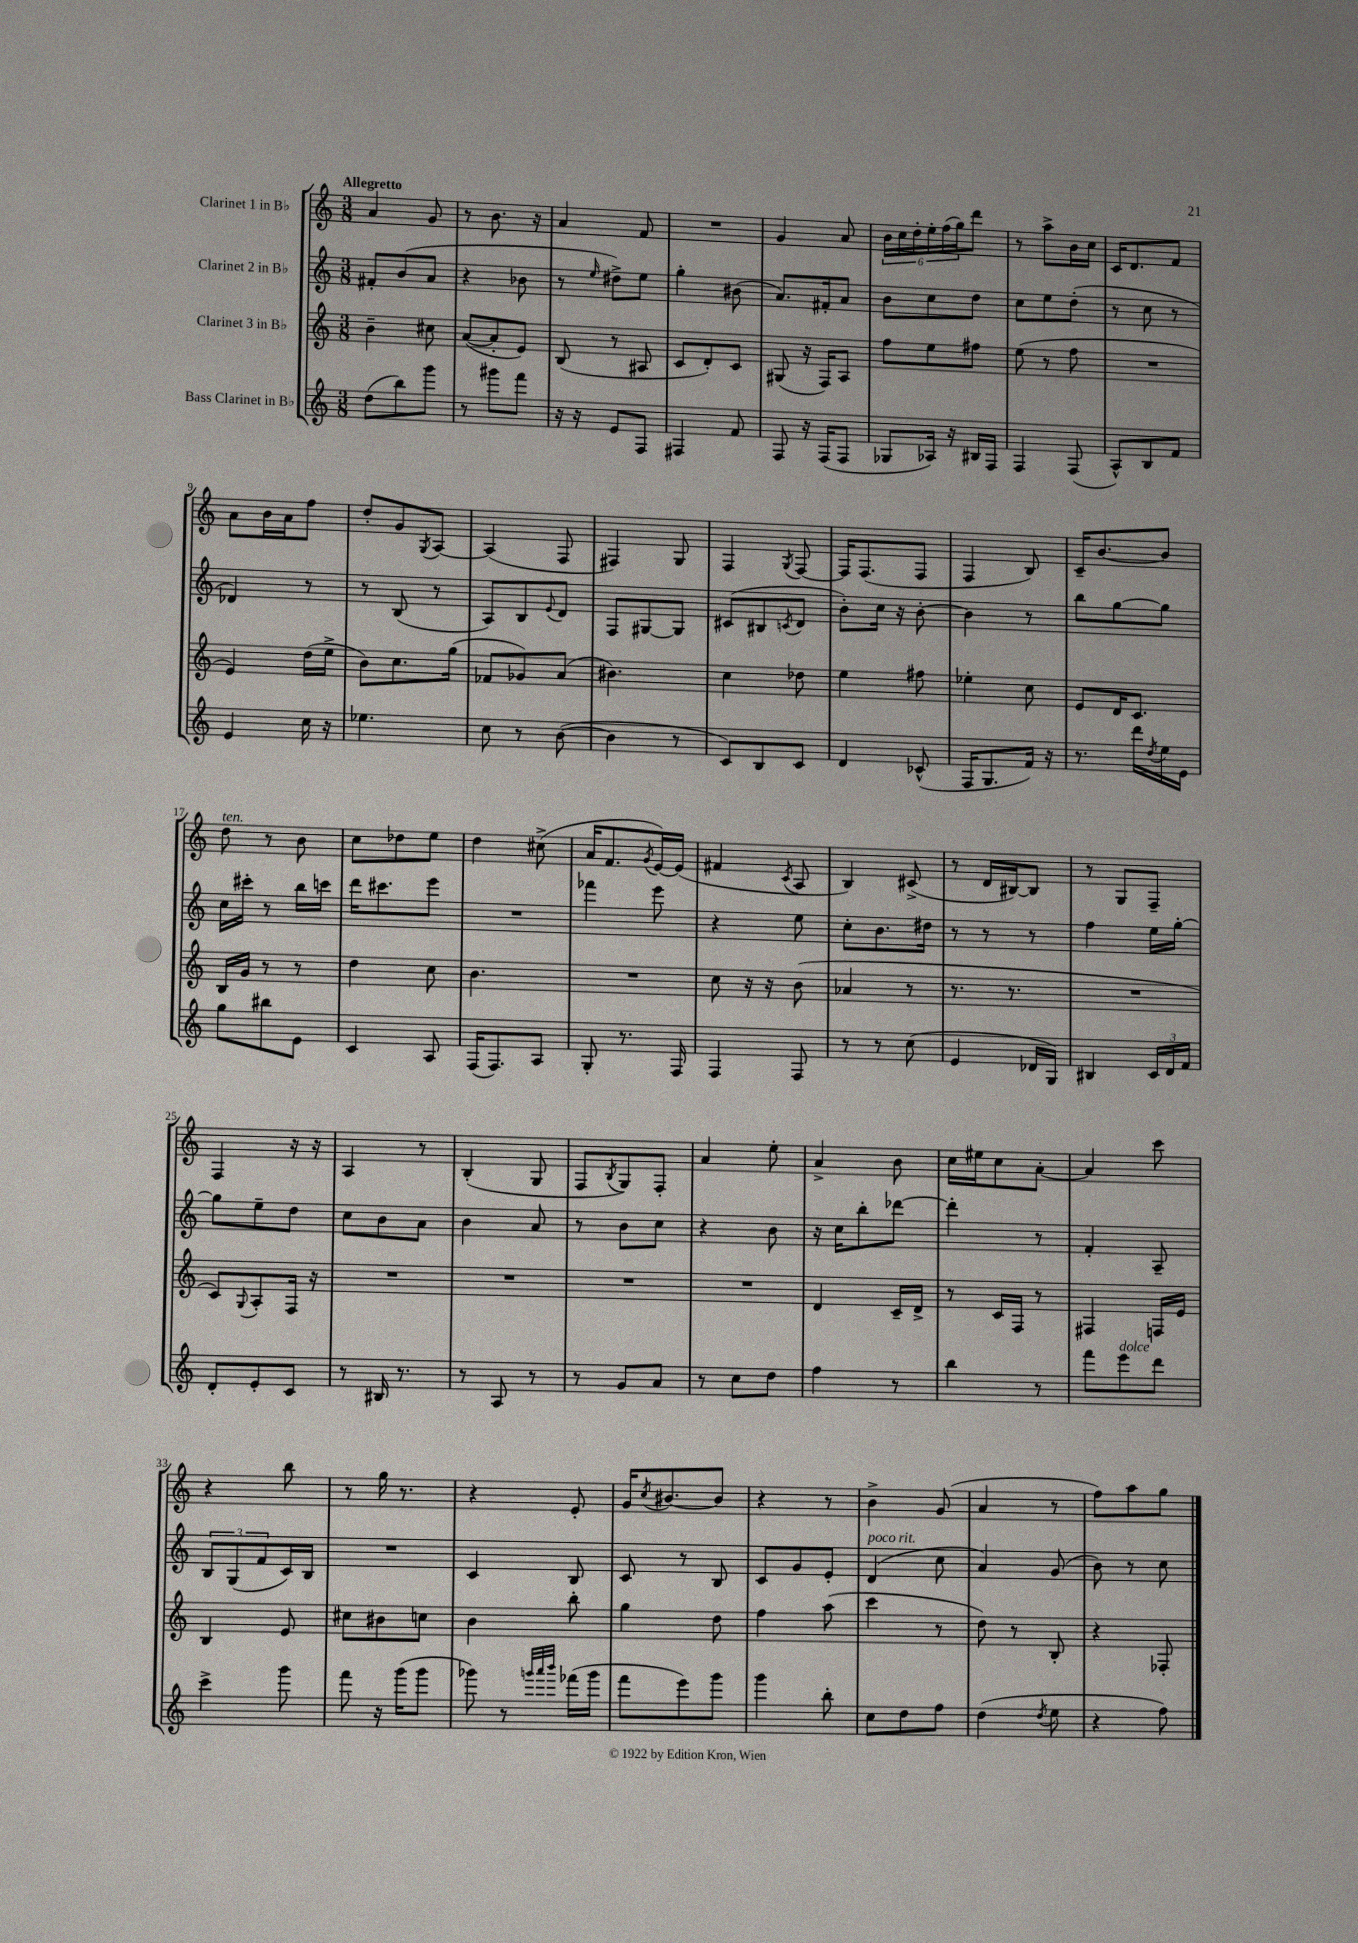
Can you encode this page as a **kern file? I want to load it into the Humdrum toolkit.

**kern	**kern	**kern	**kern
*staff4	*staff3	*staff2	*staff1
*clefG2	*clefG2	*clefG2	*clefG2
*k[]	*k[]	*k[]	*k[]
*M3/8	*M3/8	*M3/8	*M3/8
(8dd\L	4b~\	8f#'/L	4a/
8bb\)	.	(8b/	.
8ggg\J	8cc#\	8a/J	8g/
=	=	=	=
8r	([8a/L	4r	8r
8ggg#\L	8a'/]	.	8.b\
8fff\J	8e/J)	8b-\	.
.	.	.	16r
=	=	=	=
16r	(8B/	8r	4a/
16r	.	.	.
.	.	16qqee/	.
8e/L	8r	8dd#^\L)	.
8F/J	8A#/	8ee\J	8f/
=	=	=	=
4F#/	8c/L	4gg'\	4.r
.	8d'/)	.	.
8f/	8c/J	(8b#\	.
=	=	=	=
8F/	(8G#/	8.a/L)	4g/
16r	16r	.	.
(16F/LK	16F/LK)	16f#'/k	.
8F/J	8A/J	8a/J	8a/
=	=	=	=
8G-/L	8ff\L	8b\L	24b\LL
.	.	.	24cc\
.	.	.	24dd'\
16A-/Jk)	8ee\	8cc\	24ee'\
.	.	.	(24ff\
16r	.	.	.
.	.	.	24gg\J)
16B#/LL	8ff#\J	8dd\J	8ddd\J
16F/JJ	.	.	.
=	=	=	=
4F/	(8ee\	8cc\L	8r
.	8r	8ee\	8aa^\L
(8F/	8ff\	(8dd'\J	16b\L
.	.	.	16cc\JJ
=	=	=	=
8A^^/L)	4.r	8r	16c/LK
.	.	.	8.d/
8B/	.	8cc\	.
8f/J	.	8r	8f/J
=	=	=	=
4e/	4e/)	4d-/)	8a\L
.	.	.	16b\L
.	.	.	16a\J
16cc\	(16dd\LL	8r	8ff\J
16r	16ee^\JJ	.	.
=	=	=	=
4.ee-\	8b\L)	8r	8dd'/L
.	8.cc\	(8B/	8g/
.	.	.	8qG/
.	.	8r	[8A/J
.	(16gg\Jk	.	.
=	=	=	=
8cc\	8f-/L	8A/L)	(4A/]
8r	8g-/)	8B/	.
.	.	8qqe/	.
([8b\	(8a/J	8d/J	8F/
=	=	=	=
4b\]	4.b#\)	8F/L	4F#/)
.	.	[8G#/	.
8r	.	8G#/]J	8G/
=	=	=	=
8c/L)	4cc\	(8c#/L	4F/
8B/	.	8B#/	.
.	.	8qc/	8qG/
8c/J	8dd-\	8d/J	[8F/
=	=	=	=
4d/	4ee\	8b'\L)	16F/]LK
.	.	.	(8.F/
.	.	16cc\Jk	.
.	.	16r	.
(8c-^^/	8ff#\	[8b'\	8F/J
=	=	=	=
16F/LK	4ee-'\	4b\]	4F/
8.G/	.	.	.
16f/Jk)	8cc\	8r	8B/)
16r	.	.	.
=	=	=	=
8.r	8e/L	8bb\L	16c~/LK
.	.	.	[8.b/
.	16d/K	[8gg\	.
16ddd\LL	8.c/J	.	.
8qdd/	.	.	.
16ee\	.	8gg\]J	8b/]J
16e\JJ	.	.	.
=	=	=	=
8gg\L	16B/LL	16cc\LL	8dd\
.	16g/JJ	16ccc#'\JJ	.
8bb#\	8r	8r	8r
8e\J	8r	16bb\LL	8b\
.	.	16ccc\JJ	.
=	=	=	=
4c/	4dd\	16ddd\LK	8cc\L
.	.	8.ccc#\	.
.	.	.	8dd-\
8A/	8cc\	8eee\J	8ee\J
=	=	=	=
(16F/LK	4.b\	4.r	4dd\
8.F/)	.	.	.
8A/J	.	.	(8cc#^\
=	=	=	=
8G'/	4.r	4fff-\	16a/LK
.	.	.	8.f/
8.r	.	.	.
.	.	.	8qg/
.	.	8eee\	[16e/L)
16F/	.	.	(16e/]JJ
=	=	=	=
4F/	8cc\	4r	4f#/
.	16r	.	.
.	16r	.	.
.	.	.	8qc/
8F/	(8b\	8ee\	8A/
=	=	=	=
8r	4a-/	8cc'\L	4B/)
8r	.	8.b\	.
(8cc\	8r	.	(8c#^/
.	.	16dd#\Jk	.
=	=	=	=
4e/	8.r	8r	8r
.	.	8r	16d/LL
.	8.r	.	[16B#/J)
16d-/LL	.	8r	8B#/]J
16G/JJ)	.	.	.
=	=	=	=
4B#/	4.r	4ff\	8r
.	.	.	8G/L
24c/LL	.	16ee\LL	8F~/J
24d/	.	.	.
.	.	[16gg'\JJ	.
24f/JJ	.	.	.
=	=	=	=
8d'/L	8c/L)	8gg\]L	4F/
.	8qqG/	.	.
8e'/	8A'/	8ee~\	.
8c/J	16F/Jk	8dd\J	16r
.	16r	.	16r
=	=	=	=
8r	4.r	8cc\L	4A/
16B#/	.	8b\	.
8.r	.	.	.
.	.	8a\J	8r
=	=	=	=
8r	4.r	4b\	(4B'/
8A/	.	.	.
8r	.	8a/	8G/
=	=	=	=
8r	4.r	8r	8F/L
.	.	.	8qB/
8g/L	.	8b\L	8G/)
8a/J	.	8cc\J	8F'/J
=	=	=	=
8r	4.r	4r	4a/
8cc\L	.	.	.
8dd\J	.	8b\	8ee'\
=	=	=	=
4ff\	4d/	16r	4a^/
.	.	16cc\LK	.
.	.	8bb'\	.
8r	16c~/LL	[8ddd-\J	8b\
.	16d^/JJ	.	.
=	=	=	=
4bb\	8r	4ddd-'\]	16cc\LL
.	.	.	16ee#\J
.	16c/LL	.	8cc\
.	16F/JJ	.	.
8r	8r	8r	[8a'\J
=	=	=	=
8fff\L	4F#/	4f'/	4a/]
8eee\	.	.	.
8ddd\J	16F/LL	8A~/	8ccc\
.	16e/JJ	.	.
=	=	=	=
4ccc^\	4B/	12B/L	4r
.	.	(12G/	.
.	.	12f/	.
8ggg\	8e/	16c/L)	8bb\
.	.	16B/JJ	.
=	=	=	=
8fff\	8cc#\L	4.r	8r
16r	8b#\	.	16gg\
(16ggg\LK	.	.	8.r
8ggg\J	8cc\J	.	.
=	=	=	=
8ggg-\)	4b\	4c/	4r
8r	.	.	.
32qqggg/LLL	.	.	.
32qqaaa/	.	.	.
32qqbbb/JJJ	.	.	.
(16fff-\LL	8bb'\	8B/	8e'/
16ggg\JJ	.	.	.
=	=	=	=
8fff\L	4gg\	8c/	16g/LK
.	.	.	8qcc/
.	.	.	[8.b#/
8eee\)	.	8r	.
8ggg\J	8dd\	8B/	8b#/]J
=	=	=	=
4ggg\	4ff\	8c/L	4r
.	.	8g/	.
8bb'\	(8aa\	8e'/J	8r
=	=	=	=
8cc\L	4ccc\	(4d/	4b^\
8dd\	.	.	.
8ff\J	8r	8cc\	(8g/
=	=	=	=
(4dd\	8dd\)	4a/)	4a/
.	8r	.	.
8qdd/	.	.	.
8ee\	8B'/	(8g/	8r
=	=	=	=
4r	4r	8b\)	8ff\L)
.	.	8r	8aa\
8ff\)	8F-'/	8cc\	8gg\J
==	==	==	==
*-	*-	*-	*-
